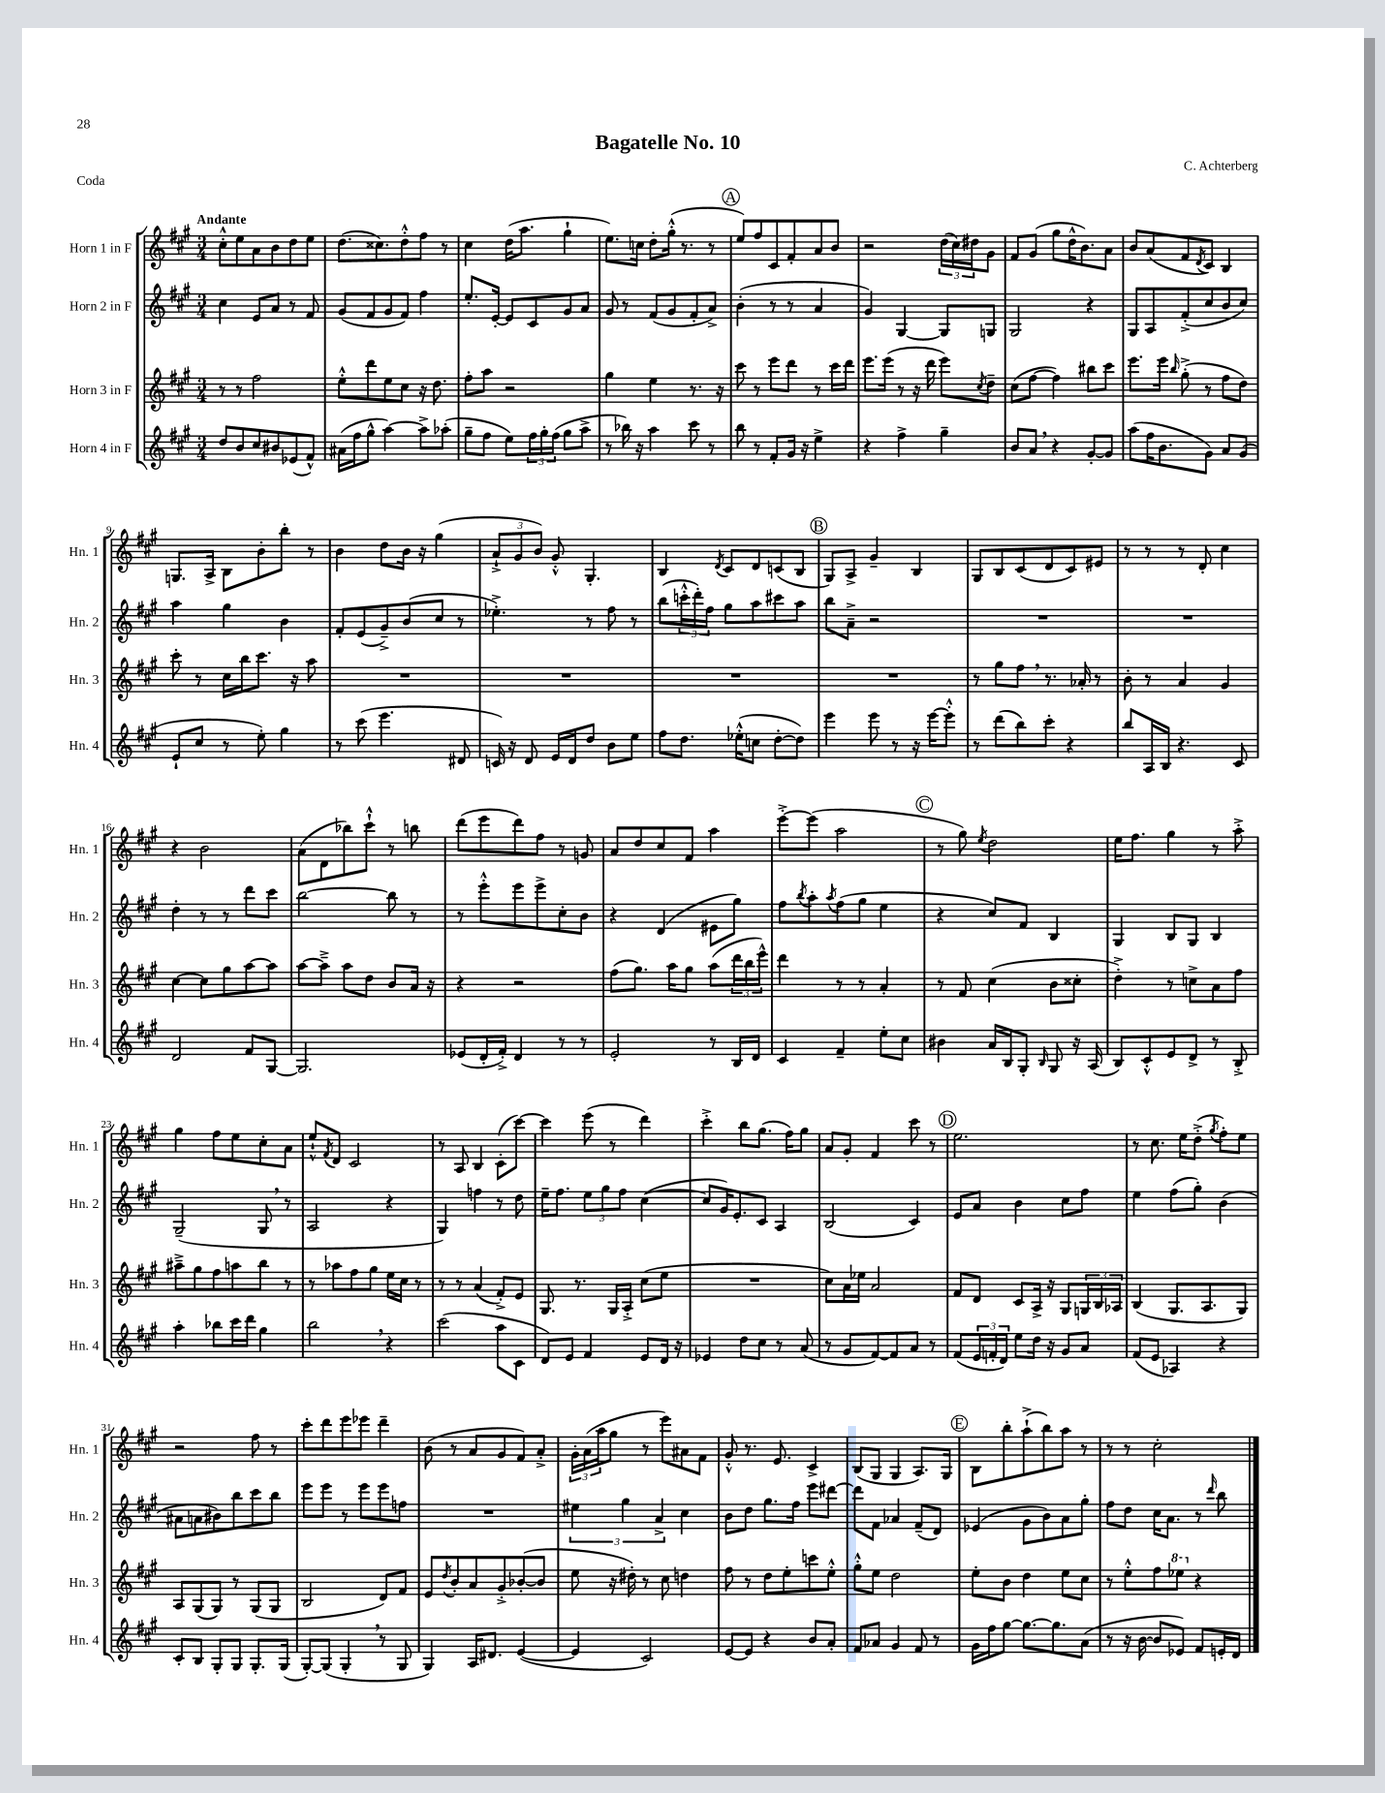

**kern	**kern	**kern	**kern
*staff4	*staff3	*staff2	*staff1
*clefG2	*clefG2	*clefG2	*clefG2
*k[f#c#g#]	*k[f#c#g#]	*k[f#c#g#]	*k[f#c#g#]
*M3/4	*M3/4	*M3/4	*M3/4
8dd/L	8r	4cc#\	8cc#'^^\L
8b/	8r	.	8ee\
8cc#/	2ff#\	8e/L	8a\
8b#/	.	8a/J	8b\
(8e-/	.	8r	8dd\
8f#^^/J)	.	8f#/	8ee\J
=	=	=	=
(16a#\LL	8ee'^^\L	(8g#/L	(8.dd\L
16ff#\J	.	.	.
8gg#^^\J	8ddd\	8f#/	.
.	.	.	8.cc##\)
[4aa\)	8ee\	8g#/	.
.	8cc#\J	8f#/J)	8dd'^^\
8aa^\]L	16r	4ff#\	8ff#\J
.	8.dd\	.	.
(8aa-'\J	.	.	8r
=	=	=	=
8gg#~\L	8ff#'\L	8.ee'/L	4cc#\
8ff#\J	8aa\J	.	.
.	.	[16e'/Jk	.
8ee\L)	2r	8e/]L	(16dd\LK
.	.	.	8.aa\J
24ff#\L	.	8c#/	.
24gg#'\	.	.	.
(24ff#\JJ	.	.	.
8gg#\L	.	8g#/	4gg#`\
8aa^\J	.	8a/J	.
=	=	=	=
8r	4gg#\	8g#/	8.ee\L)
16bb-\)	.	8r	.
16r	.	.	16cc\Jk
4aa\	4ee\	(8f#/L	8dd'\L
.	.	8g#/	(16gg#'^^\Jk
.	.	.	8.r
8ccc#\	8.r	8f#'/	.
8r	.	8a^/J)	8r
.	16r	.	.
=	=	=	=
8bb\	8ccc#\	(4b'\	8ee/L)
8r	8r	.	8ff#/
8f#'/L	8eee\L	8r	8c#/
16g#/Jk	8ddd\J	8r	8f#'/
16r	.	.	.
4ee^\	8r	4a/	8a/
.	16ccc#\LL	.	8b/J
.	16ddd\JJ	.	.
=	=	=	=
4r	8.eee\L	4g#/)	2r
.	(16eee\Jk	.	.
4ff#^\	8r	[4G#/	.
.	16r	.	.
.	16ddd\	.	.
4gg#~\	8eee\L)	8G#/]L	(24dd\LL
.	.	.	24cc#\)
.	.	.	24dd#\J
.	8qcc#/	.	.
.	8dd~\J	8G/J	8g#\J
=	=	=	=
8b/L	(8cc#\L	2G#/	8f#/L
8a/J	[8ff#\J	.	(8g#/J
4r	4ff#\])	.	8gg#\L
.	.	.	16dd^^\K
.	.	.	8.b\)
[8g#'/L	8bb#\L	4r	.
8g#/]J	8ccc#\J	.	8a\J
=	=	=	=
(8aa\L	8.eee\L	8G#/L	8b/L
16ff#\K	.	8A/	(8a/
8.b\	16eee\Jk	.	.
.	16qqbb/	.	.
.	(8gg#'^\	(8f#'^/	8f#/
.	.	.	8qd/
8g#\J)	8r	8cc#/	8c#/J)
8a/L	8ff#\L	8b/	4B/
(8g#/J	8dd\J)	8cc#/J)	.
=	=	=	=
8e`/L	8ccc#'\	4aa\	8.G/L
8cc#/J	8r	.	.
.	.	.	16A^/Jk
8r	16cc#\LL	4gg#\	8B\L
.	16bb\J	.	.
8ee'\)	8.ccc#\J	.	8b'\
4gg#\	.	4b\	8bb'\J
.	16r	.	.
.	8aa\	.	8r
=	=	=	=
8r	2.r	8f#'/L	4b\
(8ccc#\	.	(8e/	.
4.eee\	.	8g#~^/)	8dd\L
.	.	(8b/	16b\Jk
.	.	.	16r
.	.	8cc#/J	(4gg#\
8d#/	.	8r	.
=	=	=	=
16c/)	2.r	4.ee-'^\)	12a`^/L
16r	.	.	.
.	.	.	12g#/
8d/	.	.	.
.	.	.	12b/J)
16e/LL	.	.	8g#'^^/
16d/J	.	.	.
8dd/J	.	8r	4.G#'/
8b\L	.	8ff#\	.
8ee\J	.	8r	.
=	=	=	=
8ff#\L	2.r	(8bb\L	4B/
8.dd\J	.	24ccc'^^\L	.
.	.	24ddd'\)	.
.	.	24ff#\JJ	.
.	.	.	8qd/
.	.	8gg#\L	8c#/L
(16ee-'^^\LK	.	.	.
8cc\J	.	8aa\	8d/
[8dd'\L	.	8ccc#\	(8c/
8dd\]J)	.	8aa\J	8B/J
=	=	=	=
4eee\	2.r	8bb\L	8G#/L)
.	.	8a~^\J	8A^/J
8eee\	.	2r	4g#~/
8r	.	.	.
16r	.	.	4B/
[16eee\LK	.	.	.
8eee'^^\]J	.	.	.
=	=	=	=
8r	8r	2.r	8G#/L
(8ddd\L	8gg#\L	.	8B/
8bb\)	8ff#\J	.	(8c#/
8ccc#'\J	8.r	.	8d/
4r	.	.	8c#/)
.	16a-'/	.	.
.	8r	.	8e#/J
=	=	=	=
8bb/L	8b'\	2.r	8r
16A/L	8r	.	8r
16B/JJ	.	.	.
4.r	4a/	.	8r
.	.	.	8d'/
.	4g#/	.	4cc#\
8c#/	.	.	.
=	=	=	=
2d/	[4cc#\	4dd'\	4r
.	8cc#\]L	8r	2b\
.	8gg#\	8r	.
8f#/L	[8aa\	8ddd\L	.
[8G#/J	8aa\]J	8ccc#\J	.
=	=	=	=
2.G#/]	[8aa\L	[2bb\	(8a\L
.	8aa~^\]J	.	8d\
.	8aa\L	.	8bb-\)
.	8dd\J	.	8ccc#`^^\J
.	8b/L	8bb\]	8r
.	16a/Jk	8r	8bb\
.	16r	.	.
=	=	=	=
(8e-/L	4r	8r	(8ddd\L
16d'/L	.	8eee'^^\L	8eee\
16f#'^/JJ)	.	.	.
4d/	2r	8eee\	8ddd\)
.	.	8eee^\	8ff#\J
8r	.	8cc#'\	8r
8r	.	8b\J	8g/
=	=	=	=
2e'/	(8ff#\L	4r	8a/L
.	8.gg#\J)	.	8dd/
.	.	(4d/	8cc#/
.	16aa\LK	.	.
.	8gg#\J	.	8f#/J
8r	(8aa\L	8e#\L	4aa\
16B/LL	24ddd\L	8gg#\J)	.
.	24bb\	.	.
16d/JJ	.	.	.
.	24eee^^\JJ)	.	.
=	=	=	=
4c#/	4ddd\	8ff#\L	[8eee'^\L
.	.	8qbb/	.
.	.	8aa'\	(8eee\]J
.	.	8qaa/	.
4f#~/	8r	(8ff#\	2aa\
.	8r	8gg#\J	.
8ee'\L	4a'/	4ee\	.
8cc#\J	.	.	.
=	=	=	=
4b#\	8r	4r	8r
.	8f#/	.	8gg#\)
.	.	.	8qee/
16a/LL	(4cc#\	8cc#/L)	2dd\
16B/J	.	.	.
8G#'/J	.	8f#/J	.
16qqB/	.	.	.
8G#/	8b\L	4B/	.
16r	8cc##'\J	.	.
(16A/	.	.	.
=	=	=	=
8B/L)	4dd'^\)	4G#/	16ee\LK
.	.	.	8.ff#\J
8c#'^^/	.	.	.
8e/	8r	8B/L	4gg#\
8d^/J	8cc^\L	8G#/J	.
8r	8a\	4B/	8r
8B'^/	8ff#\J	.	8aa'^\
=	=	=	=
4aa'\	8aa#~^\L	(2G#~/	4gg#\
.	8gg#\	.	.
8bb-\L	8ff#\	.	8ff#\L
16ccc#\L	8aa\	.	8ee\
16ddd\JJ	.	.	.
4gg#\	8bb\J	8G#/	8cc#'\
.	8r	8r	8a\J
=	=	=	=
2bb\	8r	2A/	8ee`^^/L
.	.	.	8qf#/
.	8aa-\L	.	8d/J
.	8ff#\	.	2c#/
.	8gg#\J	.	.
4r	16ee\LL	4r	.
.	16cc#\JJ	.	.
.	8r	.	.
=	=	=	=
(2ccc#\	8r	4G#/)	8r
.	8r	.	8A/
.	(4a/	4ff\	4B/
8aa\L	8f#'^/L)	8r	(8c#'\L
8c#\J	8e/J	8dd\	[8ccc#\J)
=	=	=	=
8d/L)	8.G#/	16ee~\LK	4ccc#\]
.	.	8.ff#\J	.
8e/J	.	.	.
.	8.r	.	.
4f#/	.	12ee\L	(8eee\
.	.	12gg#\	.
.	16G#/LL	.	8r
.	.	12ff#\J	.
.	16A'^/JJ	.	.
8e/L	(8cc#\L	([4cc#\	4ddd\)
16d/Jk	8ee\J	.	.
16r	.	.	.
=	=	=	=
4e-/	2.r	8cc#/]L	4ccc#'^\
.	.	16g#/K)	.
.	.	8.e'/	.
8dd\L	.	.	8bb\L
8cc#\J	.	8c#/J	(8.gg#\J
8r	.	4A/	.
.	.	.	16ff#\LK)
(8a/	.	.	8gg#\J
=	=	=	=
8r	8cc#\L)	(2B/	8a/L
8g#/L	16a\L	.	8g#'/J
.	16ee-\JJ	.	.
[8f#/)	2a/	.	4f#/
8f#/]	.	.	.
8a/J	.	4c#/)	8ccc#\
8r	.	.	8r
=	=	=	=
(8f#/L	8f#/L	8e/L	2.ee\
24e/L	8d/J	8a/J	.
24f'/	.	.	.
24d/JJ)	.	.	.
8ee\L	8c#/L	4b\	.
16dd\Jk	16A^/Jk	.	.
16r	16r	.	.
8g#/L	8G#/L	8cc#\L	.
8a/J	24G/L	8ff#\J	.
.	24B/	.	.
.	24A-/JJ	.	.
=	=	=	=
(8f#/L	(4B/	4ee\	8r
8e/J	.	.	8.cc#\
4A-/)	8.G#/L	(8ff#\L	.
.	.	.	16ee\LK
.	.	8gg#'\J)	(8dd'^\J
.	8.A/	.	.
.	.	.	8qgg#/
4r	.	(4b\	8ff#'\L)
.	8G#/J)	.	8ee\J
=	=	=	=
8c#'/L	8A/L	8a#\L	2r
8B/J	(8G#/	8a\	.
8G#'/L	8G#/J)	8b#\)	.
8G#/J	8r	8bb\	.
8.G#'/L	(8G#/L	8ccc#\	8ff#\
.	8G#/J	8bb\J	8r
(16G#/Jk	.	.	.
=	=	=	=
[8G#'/L)	2B/	8eee\L	8ccc#'\L
(8G#/]J	.	8eee\J	8ddd\
4G#'/	.	8r	8eee\
.	.	8eee\L	8eee-\J
8r	8d/L)	8eee\	4ddd~\
8G#/	8f#/J	8ff\J	.
=	=	=	=
4G#/)	8e/L	2.r	(8b\
.	8qdd/	.	.
.	8b'/	.	8r
16A/LK	8a/	.	8a/L
8.d#/J	.	.	.
.	8g#'^/	.	8g#/
([4e/	([8b-'/	.	8f#/)
.	8b-/]J	.	8a'^/J
=	=	=	=
4e/]	8ee\	6ee#\	24g#'\LL
.	.	.	(24a\
.	.	.	24aa\J
.	16r	.	8gg#\J
.	.	6gg#\	.
.	16dd#'\)	.	.
2c#/)	8r	.	8r
.	.	6a^/	.
.	8cc#\	.	8eee\L)
.	4dd\	4cc#\	8a#\
.	.	.	8f#\J
=	=	=	=
[8e/L	8ff#\	8b\L	8g#'^^/
8e/]J	8r	8dd\J	8.r
4r	8dd\L	8.gg#\L	.
.	.	.	8.e/
.	8ee'\	.	.
.	.	16ff#\Jk	.
8b/L	8ccc\	8eee\L	4c#^/
8a'/J	8ee'^^\J	[8ddd#\J	.
=	=	=	=
8f#/L	8gg#'^^\L	8ddd#\]L	(8B/L
8a-/J	8ee\J	8f#\J	8G#/J
4g#/	2dd\	4a-/	4G#/
8f#/	.	(8f#~/L	8.A/L)
8r	.	8d/J)	.
.	.	.	16G#/Jk
=	=	=	=
16g#\LL	8ee'\L	(4e-/	8B\L
16ff#\J	.	.	.
[8gg#\J	8b\J	.	8bb'\
8.gg#\_L	4dd\	8g#\L	(8aa`^\
.	.	8b\)	8bb\)
8.gg#\]	.	.	.
.	8ee\L	8a\	8aa\J
(8a\J	8cc#\J	8gg#'\J	8r
=	=	=	=
8r	8r	8ff#\L	8r
16r	8ee'^^\L	8dd\J	8r
[16b\	.	.	.
8b/]L	8ff#\	16cc#\LK	2cc#'\
.	.	8.a\J	.
8e-/J)	8eee-\J	.	.
8f#/L	4r	8r	.
.	.	16qqddd/	.
16e'/L	.	8bb\	.
16d/JJ	.	.	.
==	==	==	==
*-	*-	*-	*-
